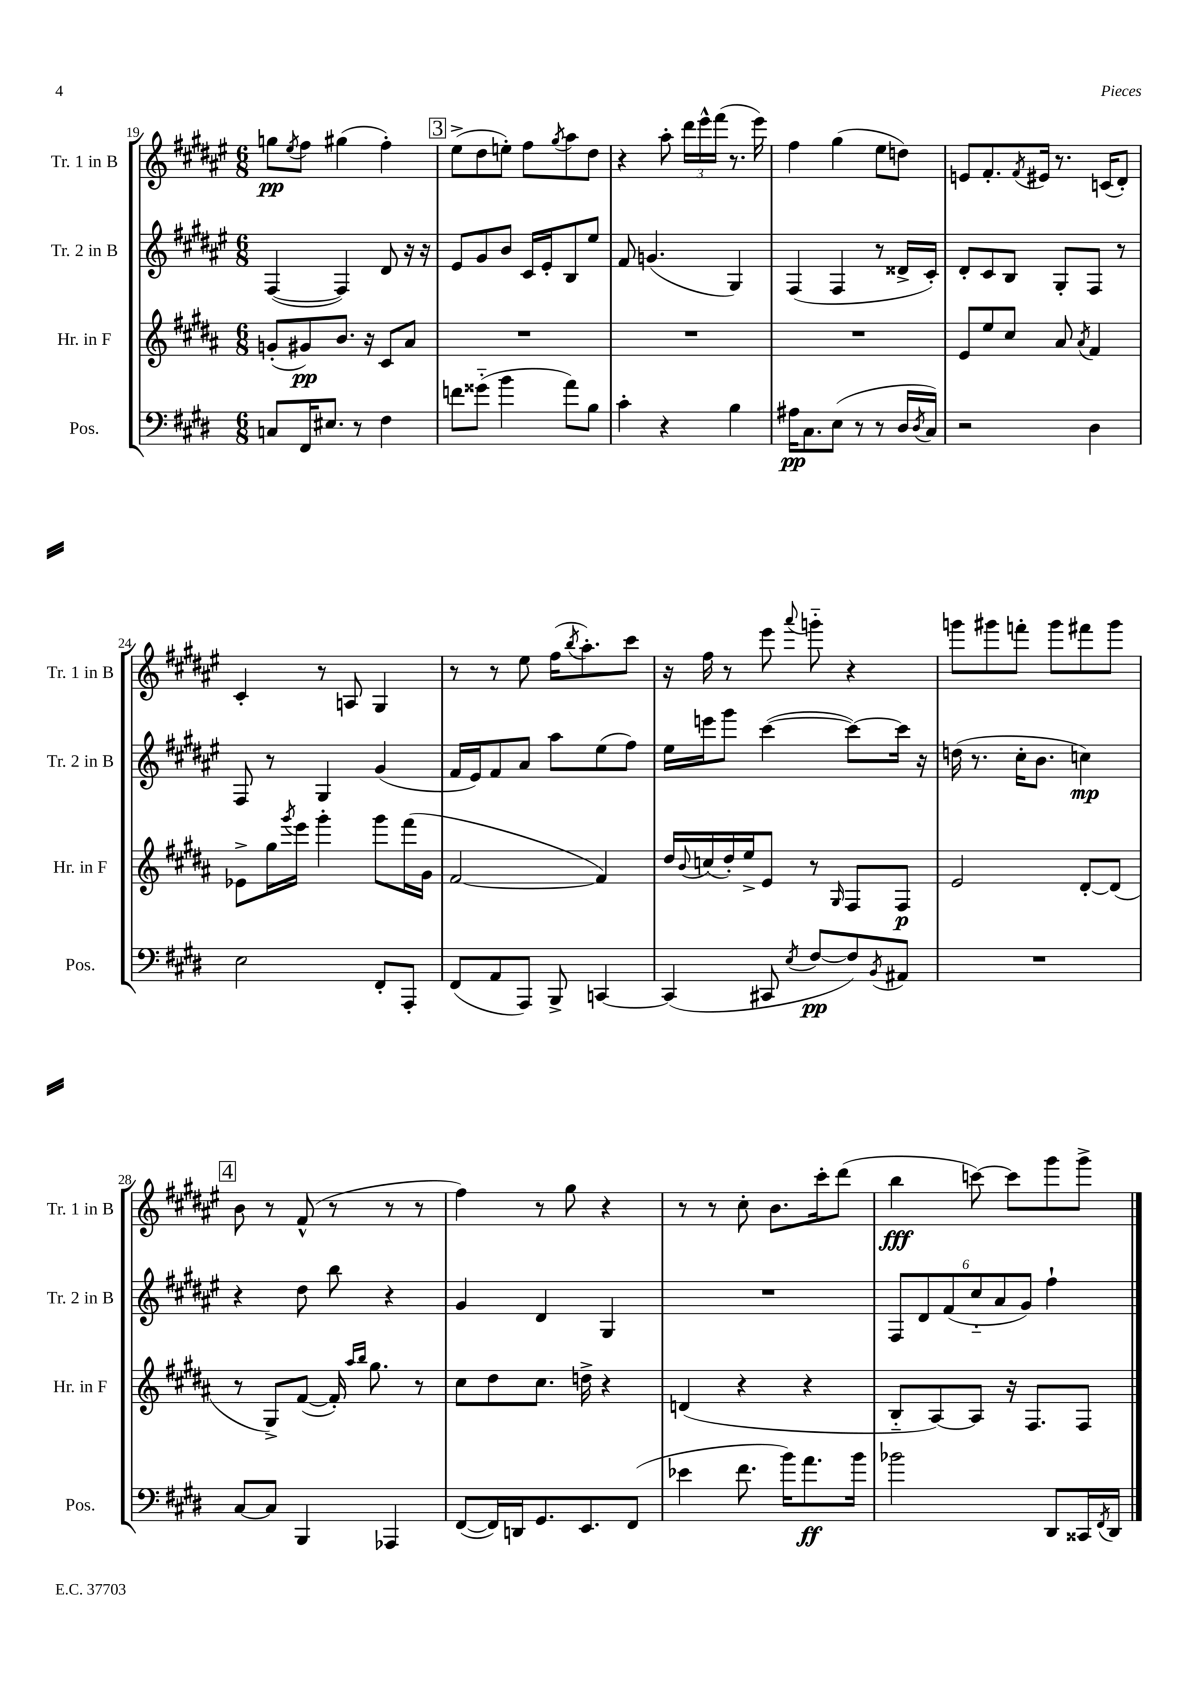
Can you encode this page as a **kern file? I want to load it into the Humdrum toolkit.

**kern	**dynam	**kern	**dynam	**kern	**dynam	**kern	**dynam
*part4	*part4	*part3	*part3	*part2	*part2	*part1	*part1
*staff4	*staff4	*staff3	*staff3	*staff2	*staff2	*staff1	*staff1
*I"Pos.	*	*I"Hr. in F	*	*I"Tr. 2 in B	*	*I"Tr. 1 in B	*
*I'Pos.	*	*I'Hr. in F	*	*I'Tr. 2 in B	*	*I'Tr. 1 in B	*
*clefF4	*	*clefG2	*	*clefG2	*	*clefG2	*
*k[f#c#g#d#]	*	*k[f#c#g#d#a#]	*	*k[f#c#g#d#a#e#]	*	*k[f#c#g#d#a#e#]	*
*M6/8	*	*M6/8	*	*M6/8	*	*M6/8	*
=19	=19	=19	=19	=19	=19	=19	=19
8Cn/L	.	(8gn'/L	.	([4F#/	.	8ggn\L	pp
.	.	.	.	.	.	8qee#/	.
16FF#/K	.	8g#X/)	pp	.	.	8ff#\J	.
8.E#X/J	.	.	.	.	.	.	.
.	.	8.b/J	.	4F#/])	.	(4gg#X\	.
8r	.	.	.	.	.	.	.
.	.	16r	.	.	.	.	.
4F#\	.	8c#/L	.	8d#/	.	4ff#'\)	.
.	.	8a#/J	.	16r	.	.	.
.	.	.	.	16r	.	.	.
!!LO:REH:place=s1:t=3
=20	=20	=20	=20	=20	=20	=20	=20
8fn\L	.	2.r	.	8e#/L	.	(8ee#^\L	.
(8g##X\J	.	.	.	8g#/	.	8dd#\	.
4b\	.	.	.	8b/J	.	8een'\J)	.
.	.	.	.	16c#/LL	.	8ff#\L	.
.	.	.	.	16e#'/J	.	.	.
.	.	.	.	.	.	8qgg#/	.
8a\L)	.	.	.	8B/	.	8aa#\	.
8B\J	.	.	.	8ee#/J	.	8dd#\J	.
=21	=21	=21	=21	=21	=21	=21	=21
4c#'\	.	2.r	.	8f#/	.	4r	.
.	.	.	.	(4.gn/	.	.	.
4r	.	.	.	.	.	8aa#'\	.
.	.	.	.	.	.	24ddd#\LL	.
.	.	.	.	.	.	24eee#^^\	.
.	.	.	.	.	.	(24fff#\JJ	.
4B\	.	.	.	4G#/)	.	8.r	.
.	.	.	.	.	.	16eee#\)	.
=22	=22	=22	=22	=22	=22	=22	=22
16A#X\KL	pp	2.r	.	(4F#/	.	4ff#\	.
8.C#\	.	.	.	.	.	.	.
(8E\J	.	.	.	4F#/	.	(4gg#\	.
8r	.	.	.	.	.	.	.
8r	.	.	.	8r	.	8ee#\L	.
16D#/LL	.	.	.	16d##X^/LL	.	8ddn\J)	.
8qD#/	.	.	.	.	.	.	.
16C#/JJ)	.	.	.	16c#'/JJ)	.	.	.
=23	=23	=23	=23	=23	=23	=23	=23
2r	.	8e/L	.	8d#'/L	.	8en/L	.
.	.	8ee/	.	8c#/	.	8.f#'/	.
.	.	8cc#/J	.	8B/J	.	.	.
.	.	.	.	.	.	8qf#/	.
.	.	.	.	.	.	16e#X/Jk	.
.	.	8a#/	.	8G#'/L	.	8.r	.
.	.	8qa#/	.	.	.	.	.
4D#\	.	4f#/	.	8F#/J	.	.	.
.	.	.	.	.	.	(16cn/KL	.
.	.	.	.	8r	.	8d#'/J)	.
!!LO:LB:g=z
=24	=24	=24	=24	=24	=24	=24	=24
2E\	.	8e-X^\L	.	8F#/	.	4c#'/	.
.	.	16gg#\L	.	8r	.	.	.
.	.	8qggg#/	.	.	.	.	.
.	.	16eee\JJ	.	.	.	.	.
.	.	4ggg#'\	.	4G#/	.	8r	.
.	.	.	.	.	.	8An/	.
8FF#'/L	.	8ggg#\L	.	(4g#/	.	4G#/	.
8AAA'/J	.	(16fff#\L	.	.	.	.	.
.	.	16g#\JJ	.	.	.	.	.
=25	=25	=25	=25	=25	=25	=25	=25
(8FF#/L	.	[2f#/	.	16f#/LL	.	8r	.
.	.	.	.	16e#/J)	.	.	.
8AA/	.	.	.	8f#/	.	8r	.
8AAA/J)	.	.	.	8a#/J	.	8ee#\	.
8BBB^/	.	.	.	8aa#\L	.	(16ff#\KL	.
.	.	.	.	.	.	8qbb/	.
.	.	.	.	.	.	8.aa#'\)	.
[4CCn/	.	4f#/])	.	(8ee#\	.	.	.
.	.	.	.	8ff#\J)	.	8ccc#\J	.
=26	=26	=26	=26	=26	=26	=26	=26
(4CC/]	.	16dd#/LL	.	16ee#\LL	.	16r	.
.	.	8qqb/	.	.	.	.	.
.	.	(16ccn/	.	16eeen\J	.	16ff#\	.
.	.	16dd#'/)	.	8ggg#\J	.	8r	.
.	.	16ee^/J	.	.	.	.	.
8CC#X/	.	8e/J	.	([4ccc#\	.	8eee#\	.
8qE/	.	.	.	.	.	8qqaaa#/	.
[8F#/L	pp	8r	.	.	.	8gggn\	.
.	.	16qqG#/	.	.	.	.	.
8F#/])	.	8F#/L	.	8ccc#\L_)	.	4r	.
8qBB/	.	.	.	.	.	.	.
8AA#X/J	.	8F#/J	p	16ccc#\Jk]	.	.	.
.	.	.	.	16r	.	.	.
=27	=27	=27	=27	=27	=27	=27	=27
2.r	.	2e/	.	(16ddn\	.	8gggn\L	.
.	.	.	.	8.r	.	.	.
.	.	.	.	.	.	8ggg#X\	.
.	.	.	.	16cc#'\KL	.	8fffn'\J	.
.	.	.	.	8.b\J	.	.	.
.	.	.	.	.	.	8ggg#\L	.
.	.	[8d#'/L	.	4ccn\)	mp	8fff#X\	.
.	.	(8d#/J]	.	.	.	8ggg#\J	.
!!LO:LB:g=z
!!LO:REH:place=s1:t=4
=28	=28	=28	=28	=28	=28	=28	=28
[8C#/L	.	8r	.	4r	.	8b\	.
8C#/J]	.	8G#^/L)	.	.	.	8r	.
4BBB/	.	([8f#/J	.	8dd#\	.	(8f#^^/	.
.	.	16f#'/])	.	8bb\	.	8r	.
.	.	16qqaa#/LL	.	.	.	.	.
.	.	16qqbb/JJ	.	.	.	.	.
.	.	8.gg#\	.	.	.	.	.
4AAA-X/	.	.	.	4r	.	8r	.
.	.	8r	.	.	.	8r	.
=29	=29	=29	=29	=29	=29	=29	=29
([8FF#/L	.	8cc#\L	.	4g#/	.	4ff#\)	.
16FF#/L])	.	8dd#\	.	.	.	.	.
16DDn/J	.	.	.	.	.	.	.
8.GG#/	.	8.cc#\J	.	4d#/	.	8r	.
.	.	.	.	.	.	8gg#\	.
8.EE/	.	16ddn^\	.	.	.	.	.
.	.	4r	.	4G#/	.	4r	.
(8FF#/J	.	.	.	.	.	.	.
=30	=30	=30	=30	=30	=30	=30	=30
4e-X\	.	(4dn/	.	2.r	.	8r	.
.	.	.	.	.	.	8r	.
8.f#\	.	4r	.	.	.	8cc#'\	.
.	.	.	.	.	.	8.b\L	.
16b\KL)	.	.	.	.	.	.	.
8.a\	ff	4r	.	.	.	.	.
.	.	.	.	.	.	16ccc#'\k	.
.	.	.	.	.	.	(8ddd#\J	.
16b\Jk	.	.	.	.	.	.	.
=31	=31	=31	=31	=31	=31	=31	=31
2b-X\	.	8B/L	.	12F#/L	.	4bb\	fff
.	.	.	.	12d#/	.	.	.
.	.	[8A#/)	.	.	.	.	.
.	.	.	.	(12f#/	.	.	.
.	.	8A#/J]	.	12cc#/	.	[8cccn\)	.
.	.	.	.	12a#/	.	.	.
.	.	16r	.	.	.	8ccc\L]	.
.	.	.	.	12g#/J)	.	.	.
.	.	8.F#/L	.	.	.	.	.
8DD#/L	.	.	.	4ff#`\	.	8ggg#\	.
16CC##X/L	.	8F#/J	.	.	.	8ggg#^\J	.
8qFF#/	.	.	.	.	.	.	.
16DD#/JJ	.	.	.	.	.	.	.
==	==	==	==	==	==	==	==
*-	*-	*-	*-	*-	*-	*-	*-
